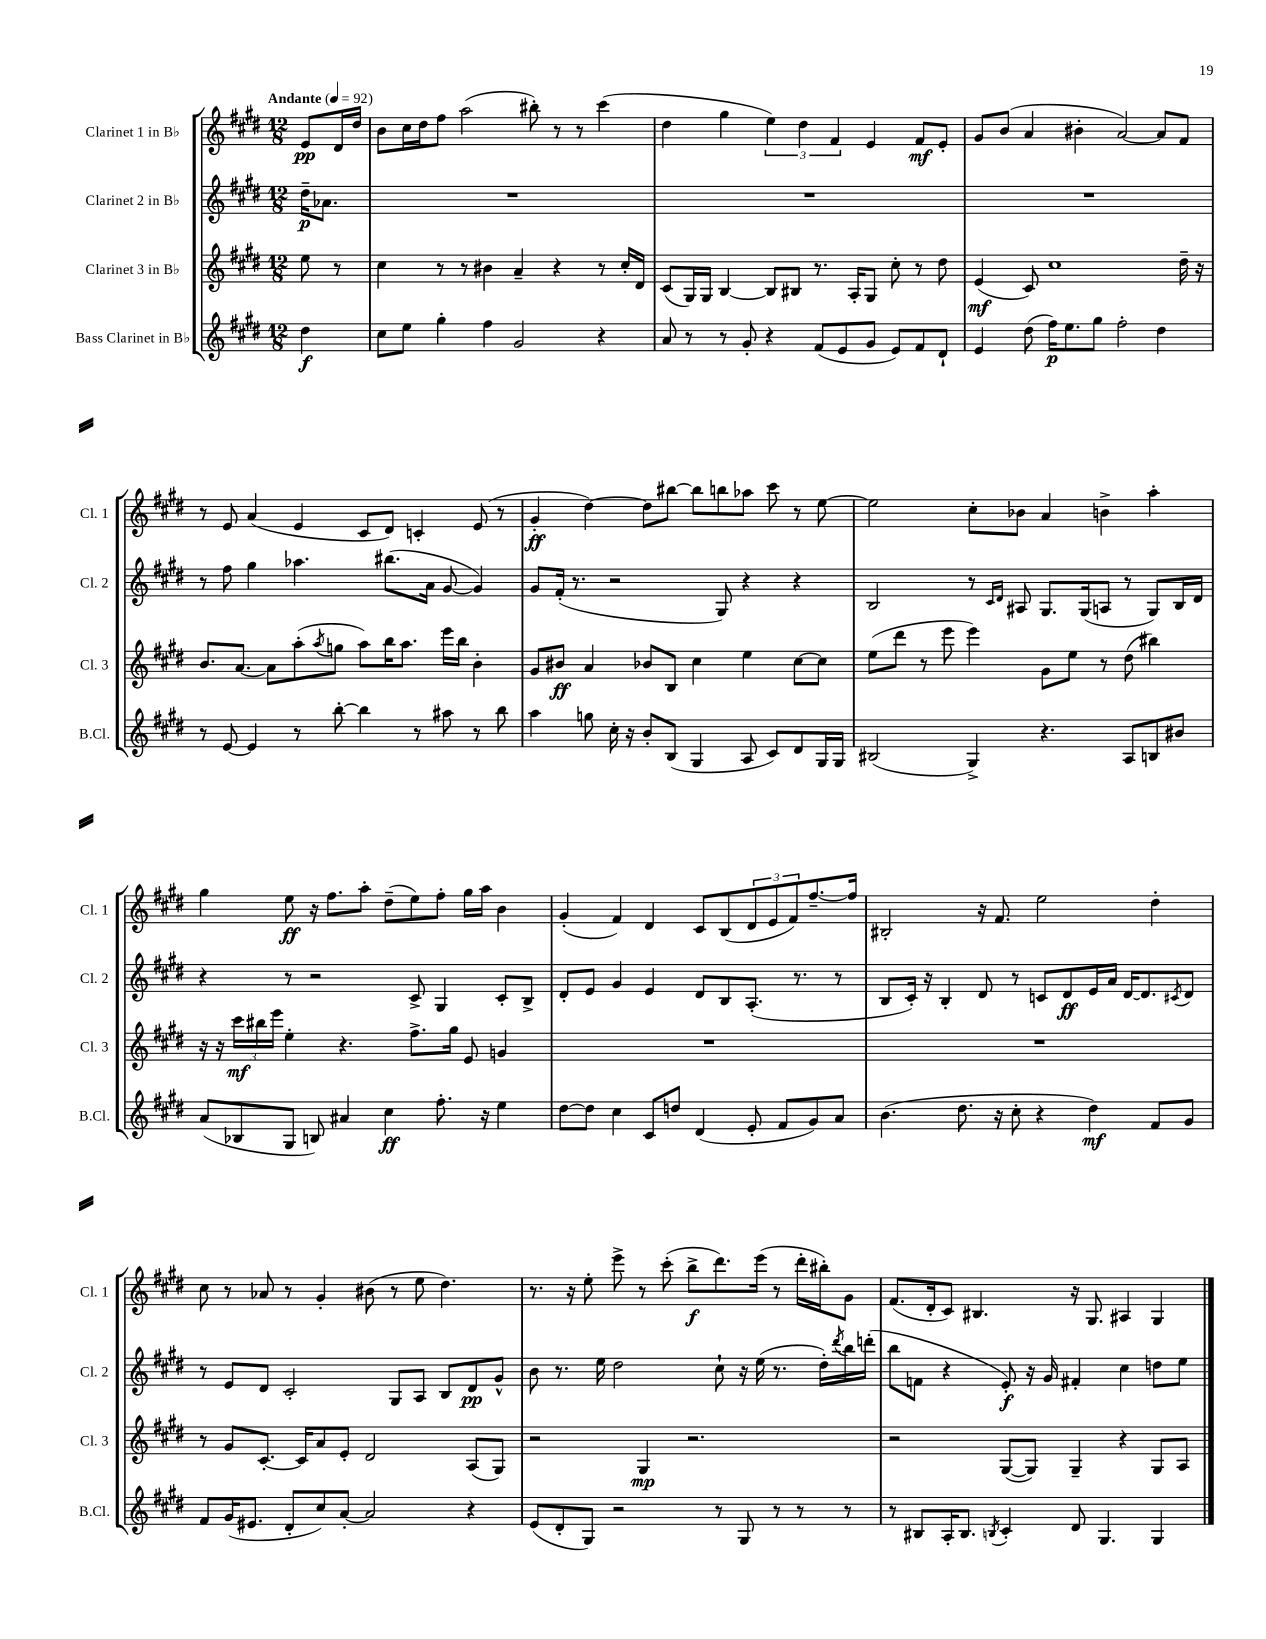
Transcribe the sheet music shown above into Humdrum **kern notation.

**kern	**dynam	**kern	**dynam	**kern	**dynam	**kern	**dynam
*part4	*part4	*part3	*part3	*part2	*part2	*part1	*part1
*staff4	*staff4	*staff3	*staff3	*staff2	*staff2	*staff1	*staff1
*I"Bass Clarinet in B♭	*	*I"Clarinet 3 in B♭	*	*I"Clarinet 2 in B♭	*	*I"Clarinet 1 in B♭	*
*I'B.Cl.	*	*I'Cl. 3	*	*I'Cl. 2	*	*I'Cl. 1	*
*clefG2	*	*clefG2	*	*clefG2	*	*clefG2	*
*k[f#c#g#d#]	*	*k[f#c#g#d#]	*	*k[f#c#g#d#]	*	*k[f#c#g#d#]	*
*M12/8	*	*M12/8	*	*M12/8	*	*M12/8	*
*MM92	*	*MM92	*	*MM92	*	*MM92	*
=	=	=	=	=	=	=	=
!	!	!	!	!	!	!LO:TX:a:B:t=Andante	!
4dd#\	f	8ee\	.	16dd#~\KL	p	8e/L	pp
.	.	.	.	8.a-X\J	.	.	.
.	.	8r	.	.	.	16d#/L	.
.	.	.	.	.	.	16dd#/JJ	.
=1	=1	=1	=1	=1	=1	=1	=1
8cc#\L	.	4cc#\	.	1.r	.	8b\L	.
8ee\J	.	.	.	.	.	16cc#\L	.
.	.	.	.	.	.	16dd#\J	.
4gg#'\	.	8r	.	.	.	8ff#\J	.
.	.	8r	.	.	.	(2aa\	.
4ff#\	.	4b#X\	.	.	.	.	.
2g#/	.	4a~/	.	.	.	.	.
.	.	.	.	.	.	8bb#X'\)	.
.	.	4r	.	.	.	8r	.
.	.	.	.	.	.	8r	.
4r	.	8r	.	.	.	(4ccc#\	.
.	.	16cc#'/LL	.	.	.	.	.
.	.	16d#/JJ	.	.	.	.	.
=2	=2	=2	=2	=2	=2	=2	=2
8a/	.	(8c#/L	.	1.r	.	4dd#\	.
8r	.	16G#/L)	.	.	.	.	.
.	.	16G#/JJ	.	.	.	.	.
8r	.	[4B/	.	.	.	4gg#\	.
8g#'/	.	.	.	.	.	.	.
4r	.	8B/L]	.	.	.	6ee\)	.
.	.	8B#X/J	.	.	.	.	.
.	.	.	.	.	.	6dd#\	.
(8f#/L	.	8.r	.	.	.	.	.
.	.	.	.	.	.	6f#/	.
8e/	.	.	.	.	.	.	.
.	.	16A'/KL	.	.	.	.	.
8g#/J	.	8G#/J	.	.	.	4e/	.
8e/L)	.	8cc#'\	.	.	.	.	.
8f#/	.	8r	.	.	.	8f#/L	mf
8d#`/J	.	8dd#\	.	.	.	8e'/J	.
=3	=3	=3	=3	=3	=3	=3	=3
4e/	.	(4e/	mf	1.r	.	8g#/L	.
.	.	.	.	.	.	(8b/J	.
(8dd#\	.	8c#/)	.	.	.	4a/	.
16ff#\KL)	p	1cc#	.	.	.	.	.
8.ee\	.	.	.	.	.	.	.
.	.	.	.	.	.	4b#X'\	.
8gg#\J	.	.	.	.	.	.	.
2ff#'\	.	.	.	.	.	[2a/)	.
4dd#\	.	.	.	.	.	8a/L]	.
.	.	16dd#~\	.	.	.	8f#/J	.
.	.	16r	.	.	.	.	.
!!LO:LB:g=z
=4	=4	=4	=4	=4	=4	=4	=4
8r	.	8.b/L	.	8r	.	8r	.
[8e/	.	.	.	8ff#\	.	8e/	.
.	.	[8.a/J	.	.	.	.	.
4e/]	.	.	.	4gg#\	.	(4a/	.
.	.	8a\L]	.	.	.	.	.
8r	.	(8aa'\	.	4.aa-X\	.	4e/	.
.	.	8qaa/	.	.	.	.	.
[8bb'\	.	8ggn\J	.	.	.	.	.
4bb\]	.	8aa\L)	.	.	.	8c#/L	.
.	.	16bb\K	.	(8.bb#X\L	.	8d#/J)	.
.	.	8.aa\J	.	.	.	.	.
8r	.	.	.	.	.	4cn'/	.
.	.	.	.	16a\Jk	.	.	.
8aa#X\	.	16eee\LL	.	[8g#/	.	.	.
.	.	16bb\JJ	.	.	.	.	.
8r	.	4b'\	.	4g#/])	.	(8e/	.
8bb\	.	.	.	.	.	8r	.
=5	=5	=5	=5	=5	=5	=5	=5
4aa\	.	8g#/L	.	8g#/L	.	4g#'/	ff
.	.	8b#X/J	ff	(16f#'/Jk	.	.	.
.	.	.	.	8.r	.	.	.
8ggn\	.	4a/	.	.	.	[4dd#\)	.
16cc#'\	.	.	.	2r	.	.	.
16r	.	.	.	.	.	.	.
8b'/L	.	8b-X/L	.	.	.	8dd#\L]	.
(8B/J	.	8B/J	.	.	.	[8bb#X\J	.
4G#/	.	4cc#\	.	.	.	8bb#\L]	.
.	.	.	.	8G#/)	.	8bbn\	.
8A/	.	4ee\	.	4r	.	8aa-X\J	.
8c#/L)	.	.	.	.	.	8ccc#\	.
8d#/	.	[8cc#\L	.	4r	.	8r	.
16G#/L	.	8cc#\J]	.	.	.	[8ee\	.
16G#/JJ	.	.	.	.	.	.	.
=6	=6	=6	=6	=6	=6	=6	=6
(2B#X/	.	(8ee\L	.	2B/	.	2ee\]	.
.	.	8ddd#\J	.	.	.	.	.
.	.	8r	.	.	.	.	.
.	.	8eee\	.	.	.	.	.
4G#^/)	.	4eee\)	.	8r	.	8cc#'\L	.
.	.	.	.	16qqc#/LL	.	.	.
.	.	.	.	16qqd#/JJ	.	.	.
.	.	.	.	8A#X/	.	8b-X\J	.
4.r	.	8g#\L	.	8.G#/L	.	4a/	.
.	.	8ee\J	.	.	.	.	.
.	.	.	.	(16G#/k	.	.	.
.	.	8r	.	8An/J	.	4bn^\	.
8A/L	.	(8dd#\	.	8r	.	.	.
8Bn/	.	4bb#X\)	.	8G#/L)	.	4aa'\	.
8b#X/J	.	.	.	16B/L	.	.	.
.	.	.	.	16d#/JJ	.	.	.
!!LO:LB:g=z
=7	=7	=7	=7	=7	=7	=7	=7
(8a/L	.	16r	.	4r	.	4gg#\	.
.	.	16r	.	.	.	.	.
8B-X/	.	24ccc#\LL	mf	.	.	.	.
.	.	24bb#X\	.	.	.	.	.
.	.	24eee\JJ	.	.	.	.	.
8G#/J	.	4ee'\	.	8r	.	8ee\	ff
8Bn/)	.	.	.	2r	.	16r	.
.	.	.	.	.	.	8.ff#\L	.
4a#X/	.	4.r	.	.	.	.	.
.	.	.	.	.	.	8aa'\J	.
4cc#\	ff	.	.	.	.	(8dd#~\L	.
.	.	8.ff#^\L	.	8c#^/	.	8ee\)	.
8.ff#'\	.	.	.	4G#/	.	8ff#'\J	.
.	.	16gg#\Jk	.	.	.	.	.
.	.	8e/	.	.	.	16gg#\LL	.
16r	.	.	.	.	.	16aa\JJ	.
4ee\	.	4gn/	.	8c#'/L	.	4b\	.
.	.	.	.	8B^/J	.	.	.
=8	=8	=8	=8	=8	=8	=8	=8
[8dd#\L	.	1.r	.	8d#'/L	.	(4g#'/	.
8dd#\J]	.	.	.	8e/J	.	.	.
4cc#\	.	.	.	4g#/	.	4f#/)	.
8c#/L	.	.	.	4e/	.	4d#/	.
8ddn/J	.	.	.	.	.	.	.
(4d#/	.	.	.	8d#/L	.	8c#/L	.
.	.	.	.	8B/	.	(8B/	.
8e'/	.	.	.	(8.A'/J	.	12d#/	.
.	.	.	.	.	.	12e/	.
8f#/L	.	.	.	.	.	.	.
.	.	.	.	.	.	12f#/)	.
.	.	.	.	8.r	.	.	.
8g#/)	.	.	.	.	.	[8.ff#~/	.
8a/J	.	.	.	8r	.	.	.
.	.	.	.	.	.	16ff#/Jk]	.
=9	=9	=9	=9	=9	=9	=9	=9
(4.b\	.	1.r	.	8B/L	.	2B#X'/	.
.	.	.	.	16c#'/Jk)	.	.	.
.	.	.	.	16r	.	.	.
.	.	.	.	4B'/	.	.	.
8.dd#\	.	.	.	.	.	.	.
.	.	.	.	8d#/	.	16r	.
16r	.	.	.	.	.	8.f#/	.
8cc#'\	.	.	.	8r	.	.	.
4r	.	.	.	8cn/L	.	2ee\	.
.	.	.	.	8d#/	ff	.	.
4dd#\)	mf	.	.	16e/L	.	.	.
.	.	.	.	16a/JJ	.	.	.
.	.	.	.	[16d#/KL	.	.	.
.	.	.	.	8.d#/]	.	.	.
8f#/L	.	.	.	.	.	4dd#'\	.
.	.	.	.	8qc#X/	.	.	.
8g#/J	.	.	.	8d#/J	.	.	.
!!LO:LB:g=z
=10	=10	=10	=10	=10	=10	=10	=10
8f#/L	.	8r	.	8r	.	8cc#\	.
(16g#/K	.	8g#/L	.	8e/L	.	8r	.
8.e#X/J	.	.	.	.	.	.	.
.	.	[8.c#'/J	.	8d#/J	.	8a-X/	.
8d#'/L	.	.	.	2c#'/	.	8r	.
.	.	16c#/KL]	.	.	.	.	.
8cc#/)	.	8a/	.	.	.	4g#'/	.
[8a'/J	.	8e'/J	.	.	.	.	.
2a/]	.	2d#/	.	.	.	(8b#X\	.
.	.	.	.	8G#/L	.	8r	.
.	.	.	.	8A/J	.	8ee\	.
.	.	.	.	8B/L	.	4.dd#\)	.
4r	.	(8A/L	.	8d#/	pp	.	.
.	.	8G#/J)	.	8g#^^/J	.	.	.
=11	=11	=11	=11	=11	=11	=11	=11
(8e/L	.	2r	.	8b\	.	8.r	.
8d#'/	.	.	.	8.r	.	.	.
.	.	.	.	.	.	16r	.
8G#/J)	.	.	.	.	.	8ee'\	.
.	.	.	.	16ee\	.	.	.
2r	.	.	.	2dd#\	.	8eee^\	.
.	.	4G#/	mp	.	.	8r	.
.	.	.	.	.	.	(8ccc#'\	.
.	.	2.r	.	.	.	8bb^\L	f
8r	.	.	.	8cc#`\	.	8.ddd#\)	.
8G#/	.	.	.	16r	.	.	.
.	.	.	.	(16ee\	.	(16eee\Jk	.
8r	.	.	.	8.r	.	8r	.
8r	.	.	.	.	.	16ddd#'\LL	.
.	.	.	.	16dd#'\LL)	.	16bb#X'\J)	.
.	.	.	.	8qddd#/	.	.	.
8r	.	.	.	16bb\	.	8g#\J	.
.	.	.	.	(16dddn'\JJ	.	.	.
=12	=12	=12	=12	=12	=12	=12	=12
8r	.	2r	.	8bb\L	.	(8.f#/L	.
8B#X/L	.	.	.	8fn\J	.	.	.
.	.	.	.	.	.	16d#'/k	.
16A'/K	.	.	.	4r	.	8c#/J)	.
8.B#/J	.	.	.	.	.	.	.
.	.	.	.	.	.	4.B#X/	.
8qBn/	.	.	.	.	.	.	.
4c#'/	.	([8G#/L	.	8e'/)	f	.	.
.	.	8G#/J])	.	16r	.	.	.
.	.	.	.	16g#/	.	.	.
8d#/	.	4G#~/	.	4f#X'/	.	16r	.
.	.	.	.	.	.	8.G#/	.
4.G#/	.	.	.	.	.	.	.
.	.	4r	.	4cc#\	.	4A#X/	.
4G#/	.	8G#/L	.	8ddn\L	.	4G#/	.
.	.	8A/J	.	8ee\J	.	.	.
==	==	==	==	==	==	==	==
*-	*-	*-	*-	*-	*-	*-	*-
